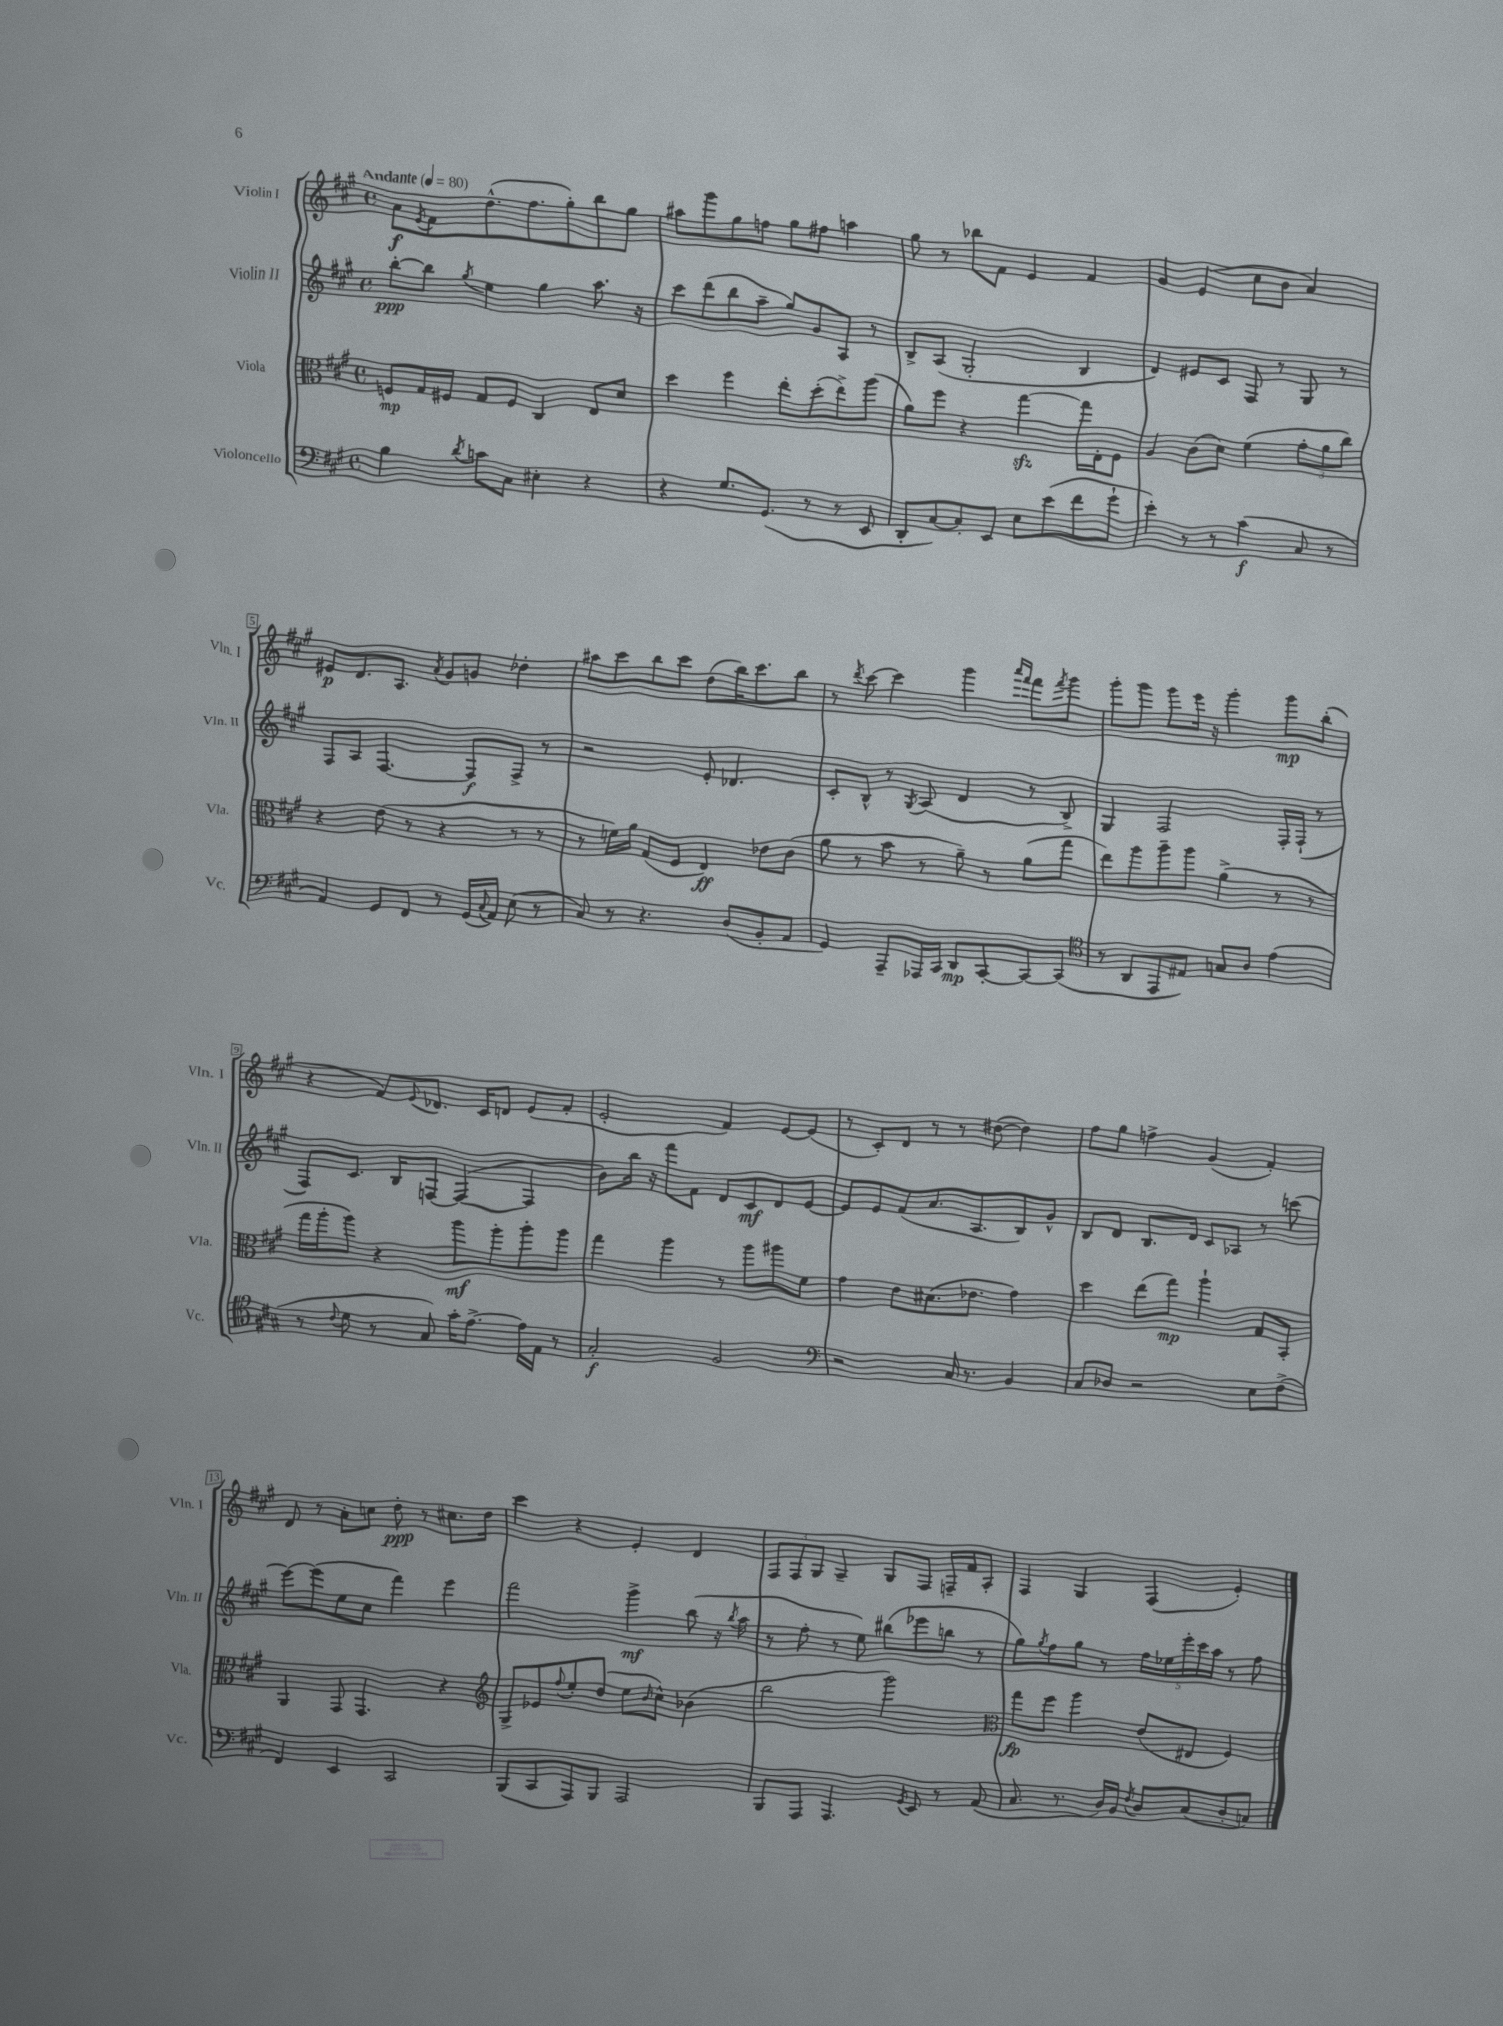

**kern	**kern	**kern	**kern
*staff4	*staff3	*staff2	*staff1
*clefF4	*clefC3	*clefG2	*clefG2
*k[f#c#g#]	*k[f#c#g#]	*k[f#c#g#]	*k[f#c#g#]
*M4/4	*M4/4	*M4/4	*M4/4
*met(c)	*met(c)	*met(c)	*met(c)
*MM80	*MM80	*MM80	*MM80
4B	8F	[8bb'	8a
.	.	.	8qe
.	16G#	8bb]	8f#
.	16F#	.	.
8qd	.	8qgg#	.
8c	8G#	4ee	(8.dd^^
8C#	8F#	.	.
.	.	.	8.ff#
4E#'	4C#	4gg#	.
.	.	.	8gg#')
4r	8E	8.aa	8bb
.	8d	.	8gg#
.	.	16r	.
=	=	=	=
4r	4dd	8ccc#	8aa#
.	.	(8ddd	8ggg#
8.G#	4ff#	8bb	8gg#
.	.	8aa~	8ff
(8.GG#	.	.	.
.	8ee'	8gg#)	8gg#
8r	(8dd'	8g#	8ff#
8r	8ee^)	8A	4aa
8EE	(8aa	8r	.
=	=	=	=
8DD'	8a)	8B^	8gg#
[8C#)	8ff#	(8A	8r
8C#']	4r	2G#'	8bb-
8EE	.	.	8f#
8E	[4gg#	.	4e
(8e	.	.	.
8f#	16gg#]	4B	4f#
.	16E'	.	.
8g#`	8F#	.	.
=	=	=	=
4e')	4A	4d)	4g#
8r	(8c#	8e#	(4e
8r	8d)	8c#	.
(4c#	(4f#	8F#	8cc#
.	.	8r	8b
8C#	12g#'	8G#	4a)
.	12a	.	.
8r	.	8r	.
.	12cc#)	.	.
=	=	=	=
4AA)	4r	8F#	8e#
.	.	8A	8.d
8GG#	(8e	[4.F#	.
.	.	.	8.A
8FF#	8r	.	.
.	.	.	8qa
8r	4r	.	8g#
(16GG#	.	8F#]	8g
8qqC#	.	.	.
16AA)	.	.	.
(8E	8r	8F#^	4dd-'
8r	8r	8r	.
=	=	=	=
8C#)	8r	2r	8aa#
8r	16f)	.	8ccc#
.	16a	.	.
4.r	(8G#	.	8bb
.	8F#	.	8ccc#
.	4E)	8e'	(8dd
(8D	.	4.d-	16bb)
.	.	.	8.ccc#
8BB'	8e-	.	.
8AA	(8c#	.	8bb
=	=	=	=
4GG#)	8a	8c#'	8r
.	.	.	8qddd
.	8r	8B^^	[8ccc#
8AAA~	8b	8r	4ccc#]
.	.	8qG#	.
16AAA-	8r	(8A	.
16CC#	.	.	.
8DD	8a~)	4d	4ggg#
[8CC#'	8r	.	.
.	.	.	16qqaaa
.	.	.	16qqfff#
8CC#_	(8a	8r	8fff#
.	.	.	8qfff#
(8CC#]	8gg#	8B^)	8ggg#
=	=	=	=
*clefC4	*	*	*
8r	8ee)	4G#	8ggg#'
8AA	8aa	.	8ggg#
8EE	8aa~	2F#	8ggg#
8E#)	8aa	.	16eee
.	.	.	16r
8G	(4a^	.	4ggg#'
8A	.	.	.
(4e	8r	16F#'	8ggg#
.	.	(16F#`	.
.	8r	8r	(8bb'
=	=	=	=
8r	16gg#	8F#)	4r
.	16aa'	.	.
8qqc#	.	.	.
8d	8aa)	8.c#	.
8r	4r	.	8f#)
.	.	16B	.
.	.	.	8qqe
8G#)	.	[8F	8.d-
16g#'	8aa	(4F_	.
[8.e^	.	.	16c#
.	8aa'	.	8d
16e]	8aa'	4F]	(8e
16E	.	.	.
8r	8aa	.	8f#'
=	=	=	=
2G#'	4gg#	8b)	2e'
.	.	16bb	.
.	.	16r	.
.	4aa	8fff#	.
.	.	8f#	.
2F#	8r	8d	4f#)
.	8aa	8c#	.
.	8aa#	8d	[8e
.	8f#	[8e	(8e]
=	=	=	=
*clefF4	*	*	*
2r	4g#	8e]	8r
.	.	8e	8c#')
.	8e	(8f#	8d
.	(8.d#	8.a	8r
16C#	.	.	8r
8.r	8.e-	8.A	.
.	.	.	([8dd#
4BB	4g#)	8B)	4dd#])
.	.	8g#^^	.
=	=	=	=
8C#	4dd	8B	8ff#
8D-	.	8d	8gg#
2r	(8ee	8.B	4ff^
.	8gg#)	.	.
.	.	16d	.
.	4aa`	8c#	(4g#
.	.	8A-	.
8E	8G#	8r	4f#')
(8F#^	8BB'	(8ccc	.
=	=	=	=
4FF#)	4AA	[8eee)	8d
.	.	(8eee]	8r
4EE	8GG#	8ee	8a'
.	4.GG#	8cc#	8cc
2CC#	.	4fff#)	8dd'
.	.	.	8r
.	4r	4eee	8.cc#
.	.	.	16dd
=	=	=	=
*	*clefG2	*	*
(8BBB	8G#^	2fff#	4ccc#
8CC#	8e-	.	.
.	8qqff#	.	.
8AAA)	8ee'	.	4r
8BBB	(8dd	.	.
2AAA	8ee	4ggg#^	4e'
.	16qqb	.	.
.	8cc#^^)	.	.
.	(4b-	(8bb	4d
.	.	16r	.
.	.	8qbb	.
.	.	16aa	.
=	=	=	=
8BBB	2bb	8r	12F#
.	.	.	12F#
8AAA	.	8ff#'	.
.	.	.	12G#
4.AAA	.	8r	4A~
.	.	8ee)	.
.	2ggg#)	(8bb#	8G#
8qGG#	.	.	.
8EE	.	8eee-	8F#
8r	.	8bb	16F~
.	.	.	16f#
(8AA	.	8r	8A'
=	=	=	=
*	*clefC3	*	*
8.C#	8gg#	8gg#)	4F#
.	.	8qgg#	.
.	8ff#	8ff#	.
8.r	.	.	.
.	4aa	8gg#	4G#
16D)	.	8r	.
16BB	.	.	.
8qF#	.	.	.
8D	(8e	20ff#	(4F#
.	.	20ee-	.
.	.	20eee'	.
(8C#	8E#	.	.
.	.	20ccc#	.
.	.	20aa	.
8D'	4F#)	8r	4e')
8C)	.	8ff#	.
==	==	==	==
*-	*-	*-	*-
